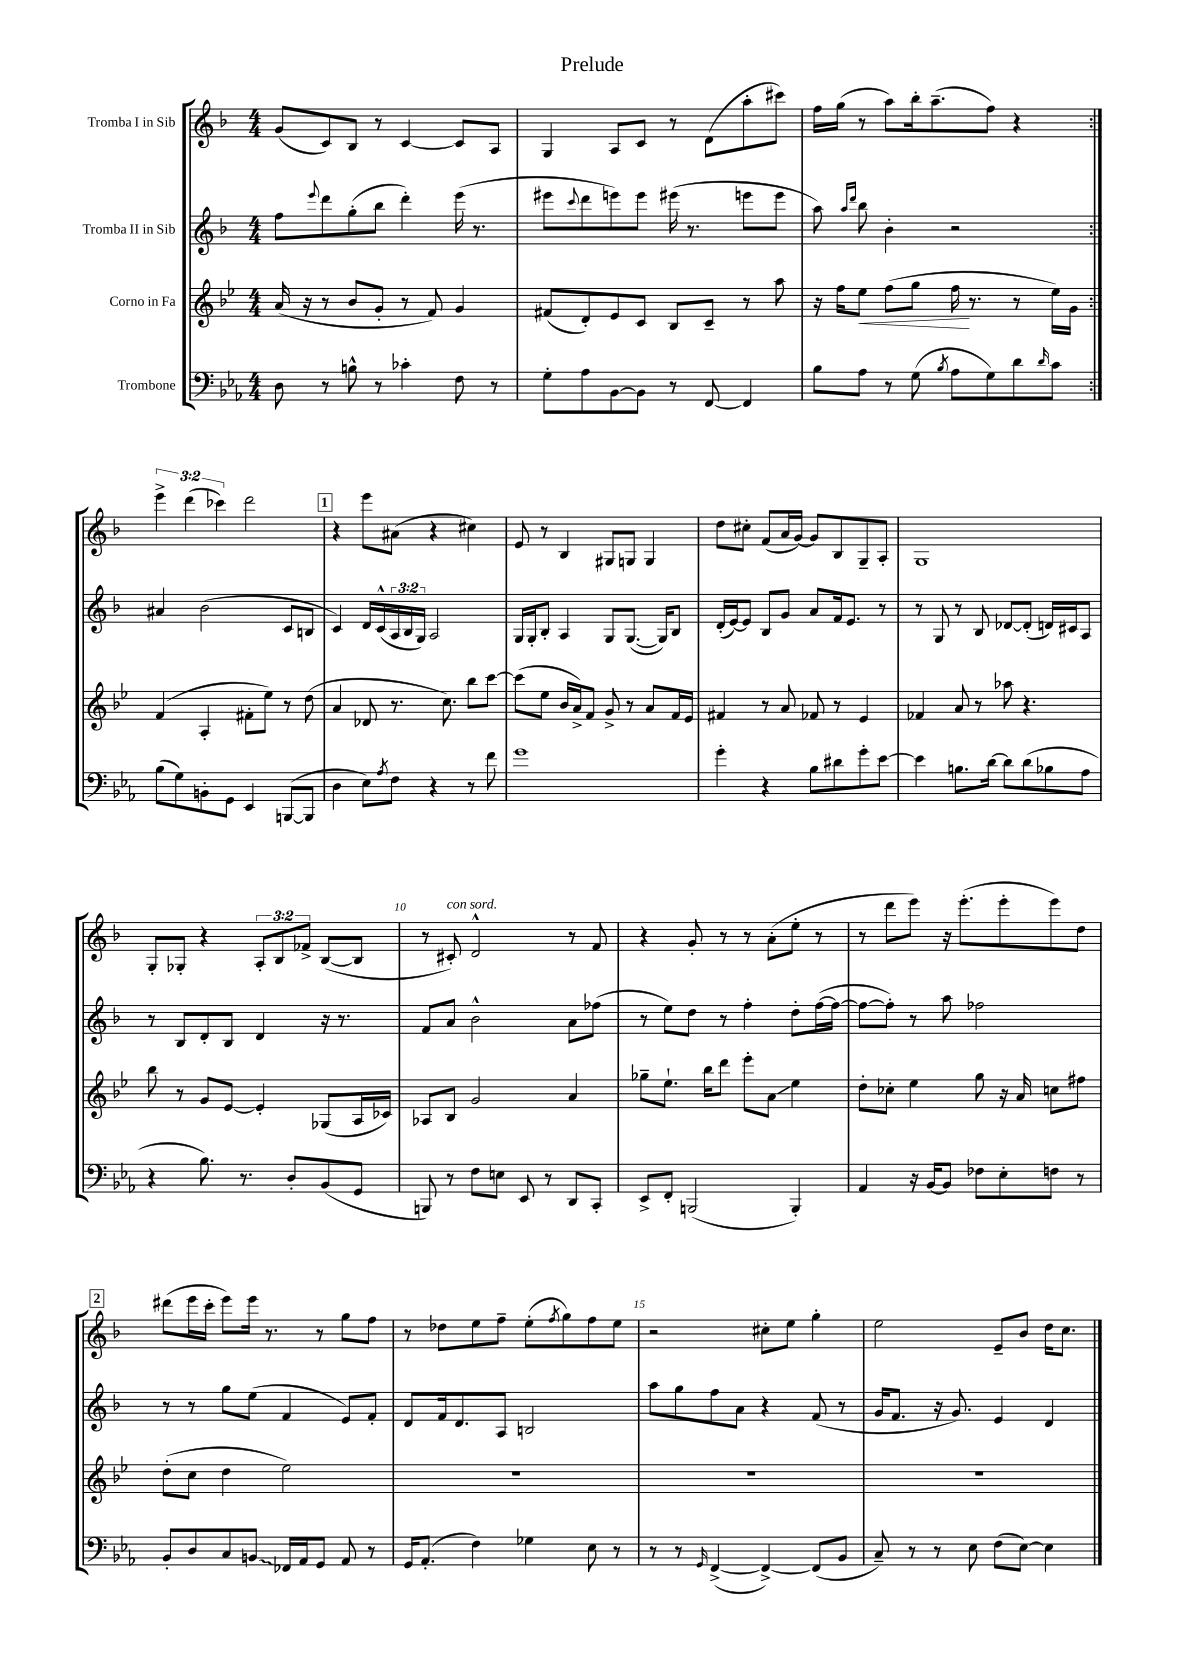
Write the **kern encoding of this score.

**kern	**kern	**kern	**kern
*staff4	*staff3	*staff2	*staff1
*clefF4	*clefG2	*clefG2	*clefG2
*k[b-e-a-]	*k[b-e-]	*k[b-]	*k[b-]
*M4/4	*M4/4	*M4/4	*M4/4
8D	(16a	8ff	(8g
.	16r	.	.
.	.	8qqeee	.
8r	8r	8ddd	8c)
8B^^	8b-	(8gg'	8B-
8r	8g'	8bb-	8r
4c-'	8r	4ddd')	[4c
.	8f)	.	.
8F	4g	(16eee	8c]
.	.	8.r	.
8r	.	.	8A
=	=	=	=
8G'	(8f#	8eee#	4G
.	.	8qqccc	.
8A-	8d')	8ddd	.
[8BB-	8e-	8eee)	8A
8BB-]	8c	8eee	8c
8r	8B-	(16eee#	8r
.	.	8.r	.
[8FF	8c~	.	(8d
4FF]	8r	8eee	8aa'
.	8aa	8eee	8ccc#)
=	=	=	=
8B-	16r	8aa)	16ff
.	16ff	.	(16gg
.	.	16qqaa	.
.	.	16qqddd	.
8A-	8ee-	8bb-	8r
8r	(8ff	4b-'	8aa)
(8G	8gg	.	16bb-'
.	.	.	(8.aa~
8qB-	.	.	.
8A-	16ff	2r	.
.	8.r	.	.
8G)	.	.	8ff)
8d	8r	.	4r
16qqd	.	.	.
8c	16ee-)	.	.
.	16g	.	.
=:|!	=:|!	=:|!	=:|!
(8B-	(4f	4a#	6eee^
8G)	.	.	.
.	.	.	(6ddd
8BB'	4A'	(2b-	.
.	.	.	6ccc-)
8GG	.	.	.
4EE-	8f#'	.	2ddd
.	8ee-)	.	.
([8BBB	8r	8c	.
8BBB]	(8dd	8B	.
=	=	=	=
4D	4a	4c)	4r
8E-)	8d-	16d	8eee
.	.	(16c^^	.
8qA-	.	.	.
8F	8.r	24A	(8a#
.	.	24B-	.
.	.	24G)	.
4r	.	2A	4r
.	8.cc)	.	.
8r	8bb-	.	4cc#)
8f	[8ccc	.	.
=	=	=	=
1g	(8ccc]	16G	8e
.	.	16G'	.
.	8ee-	8B-'	8r
.	16b-	4A	4B-
.	16a^)	.	.
.	8f	.	.
.	8g^	8G	8G#
.	8r	([8.G	8G
.	8a	.	4G
.	.	16G])	.
.	16f	8B-	.
.	16e-	.	.
=	=	=	=
4g'	4f#	(16d'	8dd
.	.	[16e)	.
.	.	8e]	8cc#'
4r	8r	8B-	(8f
.	8a	8g	16a
.	.	.	[16g)
8B-	8f-	8a	8g]
8d#	8r	16f	8B-
.	.	8.e	.
8g'	4e-	.	8G~
[8e-	.	8r	8A'
=	=	=	=
4e-]	4f-	8r	1G
.	.	8G	.
8.B	8a	8r	.
.	8r	8B-	.
[16d	.	.	.
8d]	8aa-	[8d-	.
(8d	4.r	(8d-']	.
8B-	.	16d)	.
.	.	16c#	.
8A-	.	8A	.
=	=	=	=
4r	8bb-	8r	8G'
.	8r	8B-	8G-'
8.B-)	8g	8d'	4r
.	[8e-	8B-	.
8.r	.	.	.
.	4e-']	4d	12A'
.	.	.	12B-
8D'	.	.	.
.	.	.	12f-^
(8BB-	(8G-	16r	([8B-
.	.	8.r	.
8GG	16A	.	8B-]
.	16c-)	.	.
=	=	=	=
8BBB)	8A-	8f	8r
8r	8B-	8a	8c#')
8F	2g	2b-^^	2d^^
8E	.	.	.
8EE-	.	.	.
8r	.	.	.
8DD	4a	8a	8r
8CC'	.	(8ff-	8f
=	=	=	=
8EE-^	8gg-~	8r	4r
8FF'	8.ee-`	8ee)	.
(2BBB	.	8dd	8g'
.	16bb-	.	.
.	8ddd	8r	8r
.	8eee-'	4ff'	8r
.	8a	.	(8a'
4BBB')	4ee-	8dd'	8ee'
.	.	([16ff	8r
.	.	16ff_	.
=	=	=	=
4AA-	8dd'	8ff_	8r
.	8cc-'	8ff'])	8ddd
16r	4ee-	8r	8eee)
[16BB-	.	.	.
8BB-]	.	8aa	16r
.	.	.	(8.eee'
8F-	8gg	2ff-	.
8E-'	16r	.	8eee'
.	16a	.	.
8F	8cc	.	8eee)
8r	8ff#	.	8dd
=	=	=	=
8BB-'	(8dd'	8r	(8ddd#
8D	8cc	8r	16eee
.	.	.	16ccc'
8C	4dd	8gg	8eee)
8BB	.	(8ee	16eee
.	.	.	8.r
16FF-	2ee-)	4f	.
16AA-	.	.	.
8GG	.	.	8r
8AA-	.	8e)	8gg
8r	.	8f'	8ff
=	=	=	=
16GG	1r	8d	8r
(8.AA-'	.	.	.
.	.	16f	8dd-
.	.	8.d	.
4F)	.	.	8ee
.	.	8A	8ff~
4G-	.	2B	(8ee'
.	.	.	8qff
.	.	.	8gg)
8E-	.	.	8ff
8r	.	.	8ee
=	=	=	=
8r	1r	8aa	2r
8r	.	8gg	.
16qqGG	.	.	.
([4FF^	.	8ff	.
.	.	8a	.
4FF^_)	.	4r	8cc#'
.	.	.	8ee
(8FF]	.	(8f	4gg'
8BB-	.	8r	.
=	=	=	=
8C~)	1r	16g	2ee
.	.	8.f	.
8r	.	.	.
8r	.	16r	.
.	.	8.g)	.
8E-	.	.	.
(8F	.	4e	8e~
[8E-)	.	.	8b-
4E-]	.	4d	16dd
.	.	.	8.cc
==	==	==	==
*-	*-	*-	*-
